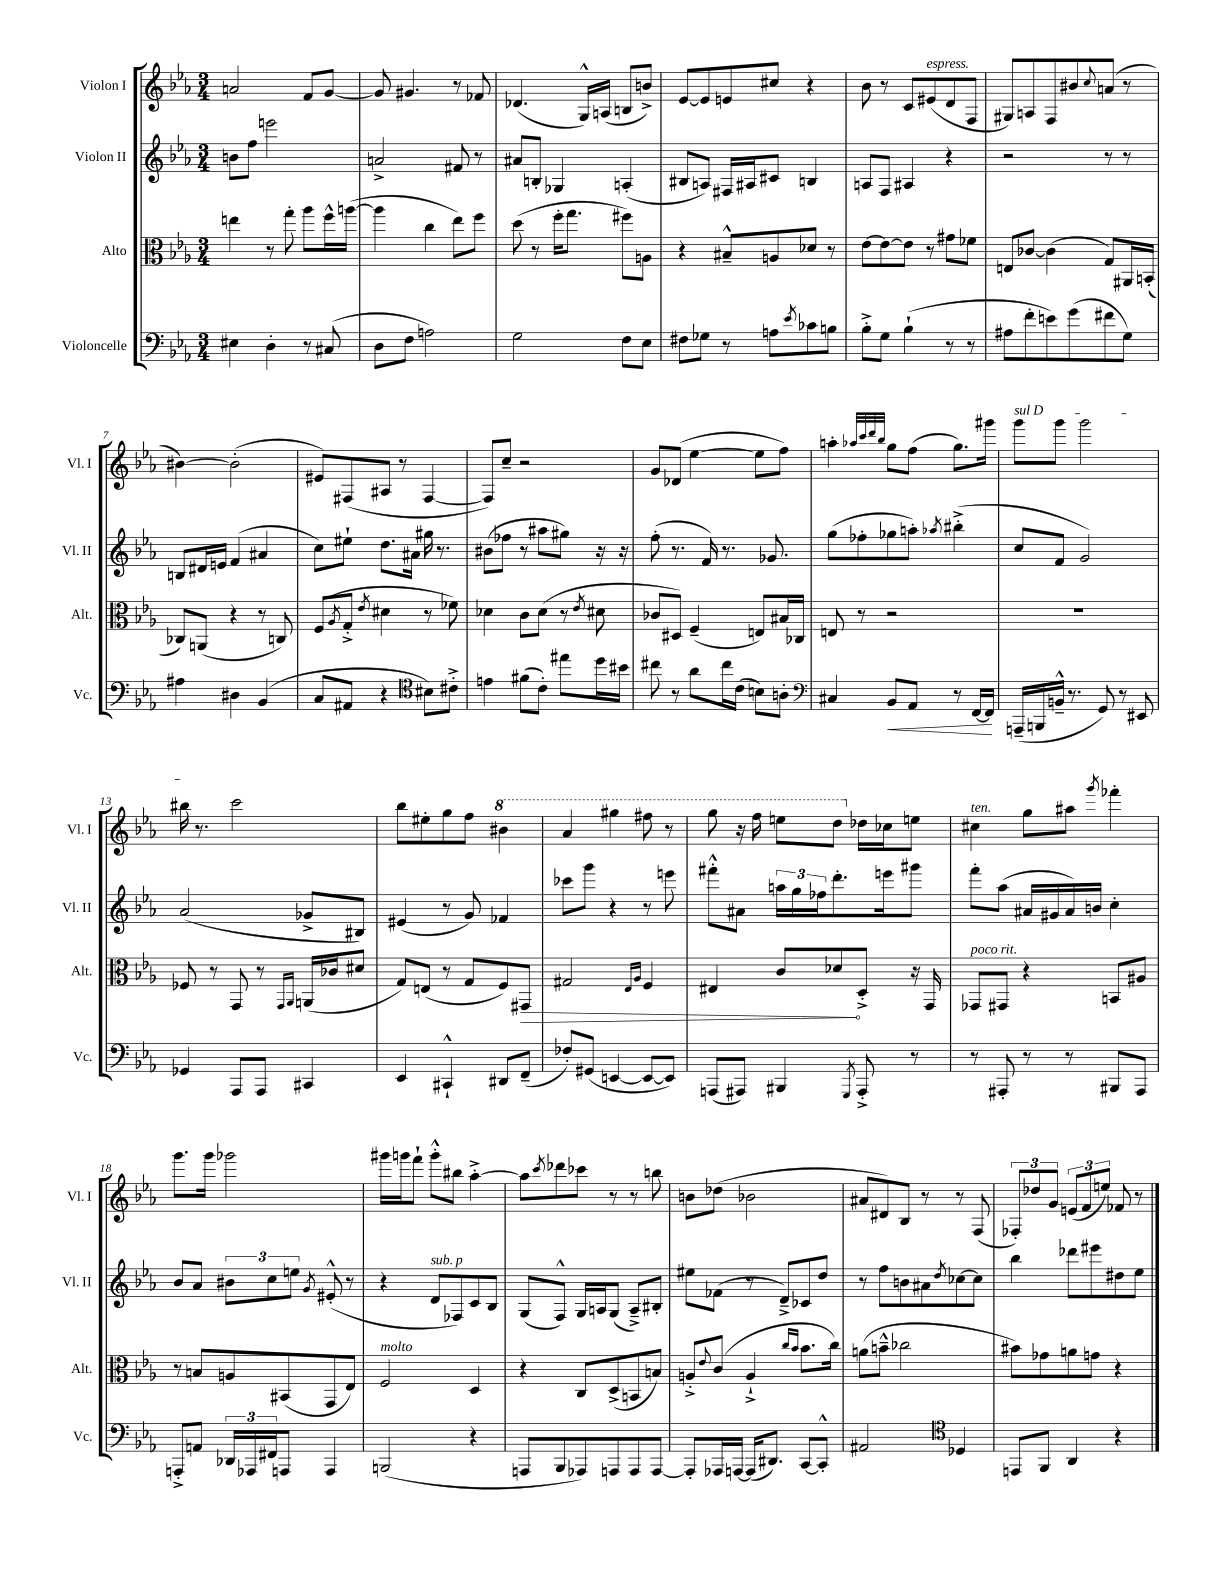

**kern	**kern	**kern	**kern
*staff4	*staff3	*staff2	*staff1
*clefF4	*clefC3	*clefG2	*clefG2
*k[b-e-a-]	*k[b-e-a-]	*k[b-e-a-]	*k[b-e-a-]
*M3/4	*M3/4	*M3/4	*M3/4
4E#\	4ee\	8b\L	2a/
.	.	8ff\J	.
4D'\	8r	2eee\	.
.	8gg'\	.	.
8r	8aa-\L	.	8f/L
(8C#/	16ff^^\L	.	[8g/J
.	([16aa\JJ	.	.
=	=	=	=
8D\L	4aa\]	2a^/	8g/]
8F\J	.	.	4.g#/
2A\)	4cc\	.	.
.	8ee-\L)	8f#/	8r
.	8ff\J	8r	8f-/
=	=	=	=
2G\	(8dd\	8a#/L	(4.d-/
.	8r	8B'/J	.
.	16ff'\LK	4G-/	.
.	8.gg\J	.	.
.	.	.	16G^^/LL)
.	.	.	(16A/JJ
8F\L	8ff#\L)	(4A'/	8B/L
8E-\J	8A\J	.	8b^/J)
=	=	=	=
8F#\L	4r	8B#/L	[8e-/L
8G-\J	.	8A/J)	8e-/]
8r	8B#~^^/L	16F#/LL	8e/
.	.	16A#/J	.
8A\L	8A/	8c#/J	8cc#/J
8qe-/	.	.	.
8c-\	8d-/J	4B/	4r
8B\J	8r	.	.
=	=	=	=
8B-'^\L	[8e-\L	8A/L	8b-\
8G\J	8e-\_	8F/J	8r
(4B-`\	8e-\]J	4A#/	8c/L
.	8r	.	(8e#/
8r	8g#\L	4r	8d/
8r	8f-\J	.	8F/J
=	=	=	=
8A#\L	8E/L	2r	8G#/L)
8f'\	[8c-/J	.	8A/
8e\)	(4c-\]	.	8F/
(8g\	.	.	8b#/
.	.	.	8qqcc/
8f#\	8G/L)	8r	(8a/J
8G\J)	16AA#/L	8r	8r
.	(16BB'/JJ	.	.
=	=	=	=
4A#\	8C-/L)	8B/L	[4b#\)
.	(8AA/J	16d#/L	.
.	.	16e/JJ	.
4D#\	4r	(4f/	(2b#'\]
(4BB-/	8r	4a#/	.
.	8C/)	.	.
=	=	=	=
8C/L	(8F/L	8cc\L)	8e#/L)
.	8qA-/	.	.
8AA#/J	8G'^/J	8ee#`\J	(8F#/
.	8qe-/	.	.
4r	4d#\	8.dd\L	8A#/J
.	.	.	8r
.	.	16a#\Jk	.
*clefC4	*	*	*
8B#\L)	8r	16gg#\	[4F#/
.	.	8.r	.
8c#'^\J	8f-\)	.	.
=	=	=	=
4e\	4d-\	(8b#\L	8F#/]L)
.	.	8ff-\J	8cc~/J
(8f#\L	8c\L	8r	2r
8c'\J)	(8d-\J	8aa#\L	.
8ee#\L	8r	8gg#\J)	.
.	8qe-/	.	.
16dd\L	8d#\	16r	.
16b#\JJ	.	16r	.
=	=	=	=
8cc#\	8c-/L	(8ff'\	8g/L
8r	8D#/J)	8.r	(8d-/J
8a-\L	(4F~/	.	[4ee-\
.	.	16f/)	.
16cc#\L	.	8.r	.
(16c\JJ	.	.	.
8B\L)	8E/L)	.	8ee-\]L
.	.	8.g-/	.
8A'\J	16B#/L	.	8ff\J)
.	16C-/JJ	.	.
=	=	=	=
*clefF4	*	*	*
4C#/	8E/	(8gg\L	4aa'\
.	8r	8ff-'\	.
.	.	.	32qqaa-/LLL
.	.	.	32qqccc/
.	.	.	32qqddd/
.	.	.	32qqbb-/JJJ
8BB-/L	2r	8gg-\	8gg\L
8AA-/J	.	8aa'\J)	(8ff\J
.	.	8qaa-/	.
8r	.	(4bb#'^\	8.gg\L)
[16FF/LL	.	.	.
16FF/]JJ	.	.	16ggg#\Jk
=	=	=	=
(16AAA~/LL	2.r	8cc/L	8ggg\L
16BBB/	.	.	.
16BB~^^/JJ	.	8f/J	8ggg\J
8.r	.	.	.
.	.	2g/)	2ggg\
8GG/)	.	.	.
8r	.	.	.
8EE#/	.	.	.
=	=	=	=
4GG-/	8F-/	(2a-/	16bb#\
.	.	.	8.r
.	8r	.	.
8AAA-/L	8GG/	.	2ccc\
8AAA-/J	8r	.	.
.	16qqGG/LL	.	.
.	16qqAA-/JJ	.	.
4CC#/	(16AA/LL	8g-^/L	.
.	16c-/J	.	.
.	8d#/J	8B#/J)	.
=	=	=	=
4EE-/	8G/L)	(4e#/	8bb-\L
.	(8E/J	.	8ee#'\
4CC#`^^/	8r	8r	8gg\
.	8G/L	8g/)	8ff\J
8DD#/L	8F/)	4f-/	4bb#\
(8FF~/J	8GG#/J	.	.
=	=	=	=
8F-'/L)	2G#/	8ccc-\L	4aa-/
(8GG#/J	.	8ggg\J	.
[4EE/	.	4r	4ggg#\
.	16qqE-/LL	.	.
.	16qqA-/JJ	.	.
8EE/_L	4F/	8r	8fff#\
8EE/]J)	.	8eee\	8r
=	=	=	=
(8AAA/L	4E#/	8fff#'^^\L	8ggg\
8AAA#/J)	.	8a#\J	16r
.	.	.	16fff\
4BBB#/	8c/L	24aa\LL	8eee\L
.	.	24gg\	.
.	.	24ff-\J	.
.	8d-/	8.ddd'\	8ddd\J
8qGGG/	.	.	.
8AAA#'^/	8D'^/J	.	16dd-\LL
.	.	16eee\k	16cc-\J
8r	16r	8ggg#\J	8ee\J
.	16GG/	.	.
=	=	=	=
8r	8GG-/L	8fff'\L	4cc#\
8AAA#'/	8GG#/J	(8aa-\J	.
8r	4r	16a#/LL	8gg\L
.	.	16g#/	.
8r	.	16a#/)	8aa#\J
.	.	16b/JJ	.
.	.	.	8qggg/
8BBB#/L	8BB/L	4cc'\	4fff-'\
8AAA#/J	8A#/J	.	.
=	=	=	=
8AAA'^/L	8r	8b-/L	8.ggg\L
8AA/J	8B/L	8a-/J	.
.	.	.	16ggg\Jk
24DD-/LL	8A/	12b#\L	2ggg-\
24AAA-/	.	.	.
24FF#/J	.	12cc\	.
8AAA/J	(8BB#/	.	.
.	.	12ee\J	.
.	.	8qg/	.
4AAA/	8GG/	(8e#'^^/	.
.	8E-/J)	8r	.
=	=	=	=
(2BBB/	2F/	4r	16ggg#\LL
.	.	.	16ggg\J
.	.	.	8fff`\J
.	.	8d/L	8ggg'^^\L
.	.	8F-/)	8bb#\J
4r	4D/	8c/	[4aa-'^\
.	.	8B-/J	.
=	=	=	=
8AAA/L	4r	(8G/L	8aa-\]L
.	.	.	8qccc/
8BBB-/	.	8F^^/J)	8ddd-\
8AAA-/)	8C/L	16G/LL	8ccc-\J
.	.	16A/J	.
8AAA/	(8D^/	(8G/J	8r
8AAA/	8BB/	8A~^/L)	8r
[8AAA/J	8B/J)	8B#'/J	8bb\
=	=	=	=
8AAA'/]L	8A'^/L	8ee#\L	8b\L
.	8qqe-/	.	.
16AAA-/L	(8c/J	(8f-\J	(8dd-\J
[16AAA/JJ	.	.	.
(16AAA/]LK	4A`^/	8r	2b-\
8.DD#/J)	.	.	.
.	.	8d~^/L)	.
.	16qqcc/LL	.	.
.	16qqb-/JJ	.	.
[8CC/L	8.b-\L	8c-/	.
8CC'^^/]J	.	8dd/J	.
.	16cc\Jk)	.	.
=	=	=	=
2AA#/	(8a\L	8r	8a#/L
.	8b~^^\J	8ff\L	8d#/)
.	2cc-\	8b\	8B-/J
.	.	8a#\	8r
*clefC4	*	*	*
.	.	8qdd/	.
4D-/	.	[8cc-\	8r
.	.	8cc-\]J	(8F/
=	=	=	=
8EE/L	8b#\L)	4bb-\	12F-'/L)
.	.	.	12dd-/
8FF/J	8g-\	.	.
.	.	.	12g/J
4AA-/	8a\	8ddd-\L	(12e/L
.	.	.	12f/
.	8g\J	8eee#\	.
.	.	.	12ee/J)
4r	4r	8dd#\	8f-/
.	.	8ee-\J	8r
==	==	==	==
*-	*-	*-	*-
